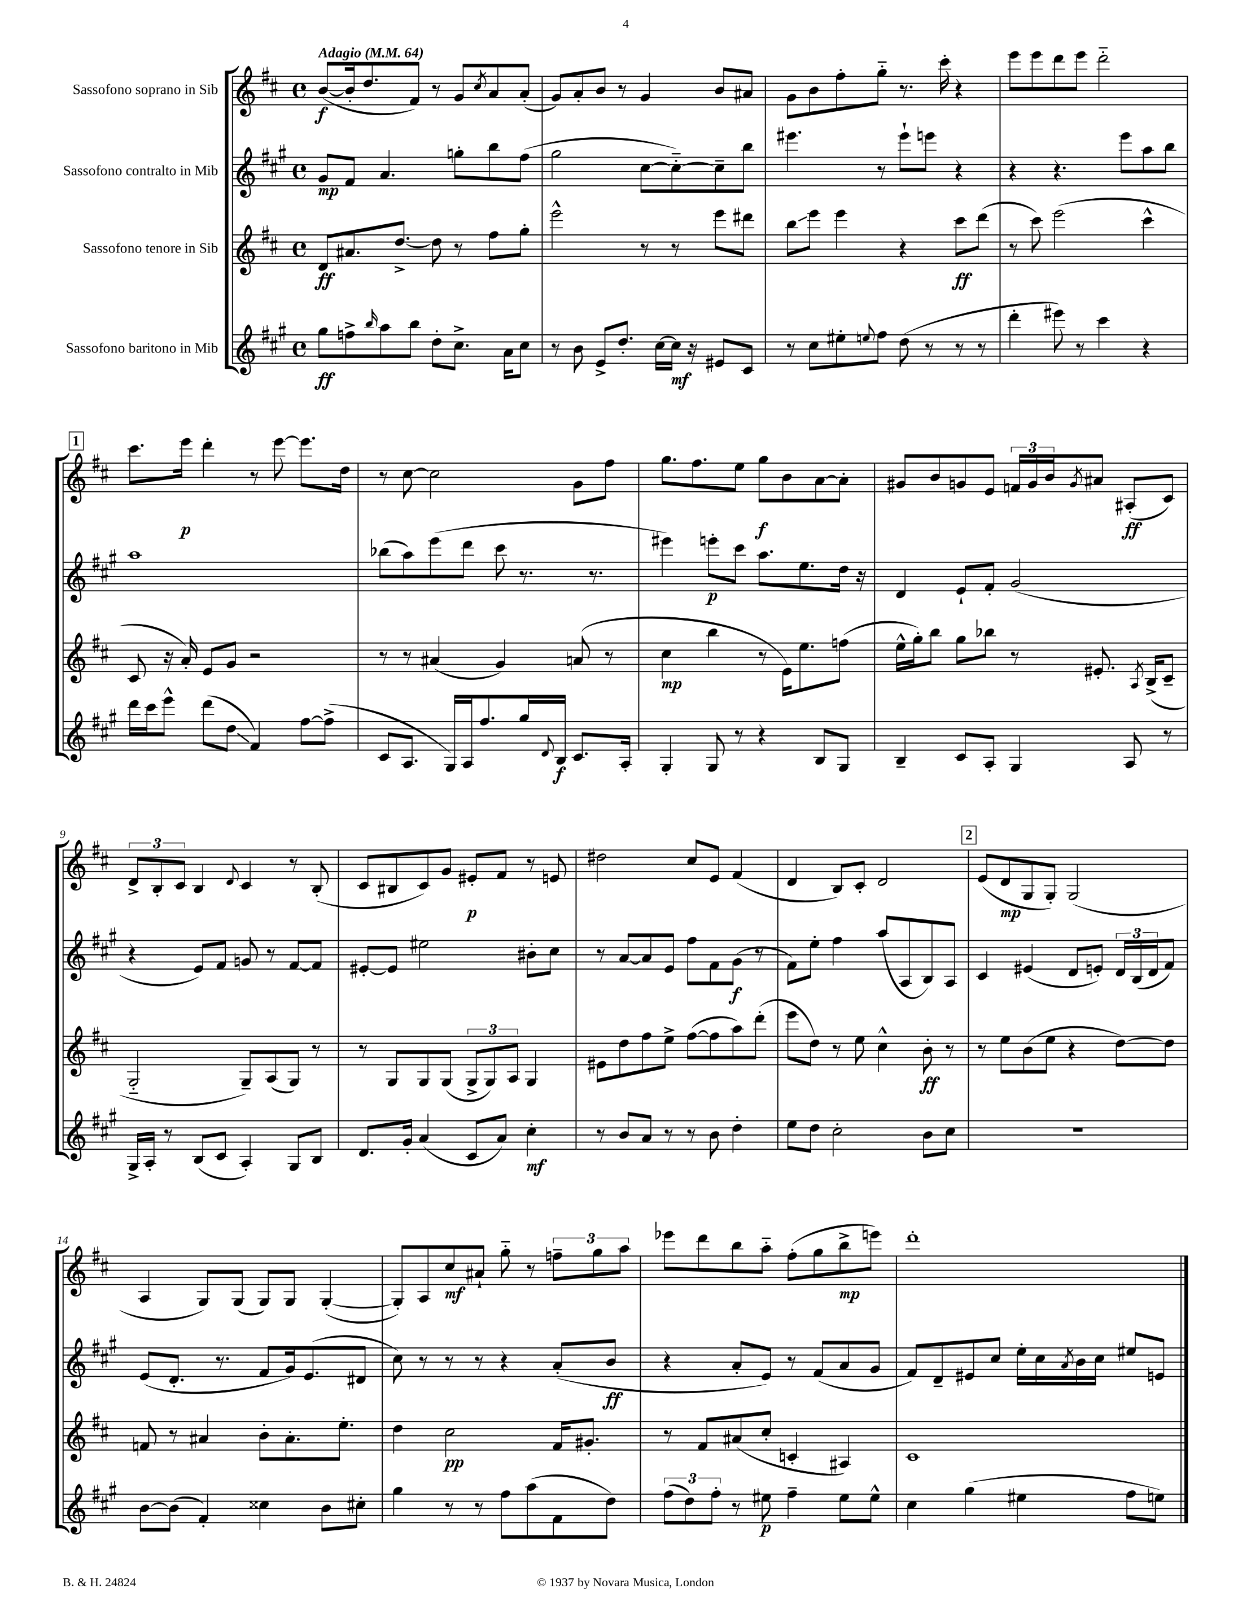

**kern	**kern	**kern	**kern
*staff4	*staff3	*staff2	*staff1
*clefG2	*clefG2	*clefG2	*clefG2
*k[f#c#g#]	*k[f#c#]	*k[f#c#g#]	*k[f#c#]
*M4/4	*M4/4	*M4/4	*M4/4
*met(c)	*met(c)	*met(c)	*met(c)
*MM64	*MM64	*MM64	*MM64
8gg#\L	8d/L	8g#/L	([8b/L
8ff^\	8.a#/	8f#/J	16b'/]k
.	.	.	8.dd/
16qqbb/	.	.	.
8aa\	.	4.a/	.
.	[8.dd^/J	.	.
8bb\J	.	.	8f#/J)
8dd'\L	8dd\]	.	8r
8.cc#^\J	8r	8gg'\L	8g/L
.	.	.	8qcc#/
.	8ff#\L	8bb\	8a/
16a\LK	.	.	.
8cc#\J	8gg'\J	(8ff#\J	(8a'/J
=	=	=	=
8r	2eee^^\	2gg#\	8g/L)
8b\	.	.	8a'/
8e^/L	.	.	8b/J
8.dd'/J	.	.	8r
.	8r	[8cc#\L	4g/
[16cc#\LL	.	.	.
16cc#\]JJ	8r	8cc#'~\_)	.
16r	.	.	.
8e#/L	8eee\L	8cc#~\]	8b/L
8c#/J	8ddd#\J	8bb\J	8a#/J
=	=	=	=
8r	8bb\L	4.eee#\	8g\L
8cc#\L	8eee\J	.	8b\
8ee#'\	4eee\	.	8ff#'\
8qqee/	.	.	.
8ff#\J	.	8r	8gg'~\J
(8dd\	4r	8eee#`\L	8.r
8r	.	8eee\J	.
.	.	.	16ccc#'\
8r	8ccc#\L	4r	4r
8r	(8ddd\J	.	.
=	=	=	=
4ddd'\	8r	4r	8eee\L
.	8ccc#\)	.	8eee\
8eee#\)	(2eee\	4.r	8ddd\
8r	.	.	8eee\J
4ccc#\	.	.	2ddd'~\
.	.	8eee\L	.
4r	4ccc#^^\	8aa\	.
.	.	8bb\J	.
=	=	=	=
16ddd\LL	8c#/	1aa	8.ccc#\L
16ccc#\J	.	.	.
8eee^^\J	16r	.	.
.	16a'/)	.	16eee\Jk
(8ddd\L	8e/L	.	4ddd'\
8dd\J	8g/J	.	.
4f#/)	2r	.	8r
.	.	.	[8eee\
[8ff#\L	.	.	8.eee\]L
(8ff#^\]J	.	.	.
.	.	.	16dd\Jk
=	=	=	=
8c#/L	8r	(8bb-\L	8r
8.A/J	8r	8aa\)	[8cc#\
.	(4a#/	(8eee\	2cc#\]
16G#/LL)	.	.	.
16A/J	.	8ddd\J	.
8.ff#/	.	.	.
.	4g/)	8ccc#\	.
16gg#/L	.	8.r	.
8qqd/	.	.	.
16B/JJ	.	.	.
8.c#/L	(8a/	.	8g\L
.	.	8.r	.
.	8r	.	8ff#\J
16A'/Jk	.	.	.
=	=	=	=
4G#'/	4cc#\	4eee#\)	8.gg\L
.	.	.	8.ff#\
8G#/	4bb\	8eee'\L	.
8r	.	8ccc#\J	8ee\J
4r	8r	8.aa\L	8gg\L
.	16e\LK)	.	8b\
.	8.ee\	8.ee\	.
8B/L	.	.	[8a\
8G#/J	(8ff\J	16dd\Jk	8a'\]J
.	.	16r	.
=	=	=	=
4B~/	16ee^^\LL	4d/	8g#/L
.	16gg'\J)	.	.
.	8bb\J	.	8b/
8c#/L	8gg\L	8e`/L	8g/
8A'/J	8bb-\J	8f#'/J	8e/J
4G#/	8r	(2g#/	24f/LL
.	.	.	24g/
.	.	.	24b/J
.	.	.	8qg/
.	8.e#'/	.	8a#/J
8A/	.	.	(8A#'/L
.	8qA/	.	.
.	(16B^/LK	.	.
8r	8c#~/J	.	8c#/J)
=	=	=	=
16G#^/LL	2G'~/	4r	12d^/L
16A'/JJ	.	.	.
.	.	.	12B'/
8r	.	.	.
.	.	.	12c#/J
(8B/L	.	8e/L)	4B/
8c#/J	.	8f#/J	.
.	.	.	8qqd/
4A'/)	8G~/L)	8g/	4c#/
.	(8A/	8r	.
8G#/L	8G/J)	[8f#/L	8r
8B/J	8r	8f#/]J	(8B'/
=	=	=	=
8.d/L	8r	[8e#'/L	8c#/L
.	8G/L	8e#/]J	8B#/
16g#'/Jk	.	.	.
(4a/	8G/	2ee#\	8c#/)
.	(8G/J	.	8g/J
8c#/L	12G^/L	.	8e#'/L
.	12G/)	.	.
8a/J)	.	.	8f#/J
.	12A/J	.	.
4cc#'\	4G/	8b#'\L	8r
.	.	8cc#\J	8e/
=	=	=	=
8r	8e#\L	8r	2dd#\
8b/L	8dd\	[8a/L	.
8a/J	8ff#\	8a/]	.
8r	8ee^\J	8e/J	.
8r	([8ff#\L	8ff#\L	8cc#/L
8b\	8ff#\]	8f#\	8e/J
4dd'\	8aa\)	(8g#\J	(4f#/
.	(8ddd'\J	8r	.
=	=	=	=
8ee\L	8eee\L	8f#\L)	4d/
8dd\J	8dd\J)	8ee'\J	.
2cc#'\	8r	4ff#\	8B/L)
.	8ee\	.	8c#'/J
.	4cc#^^\	(8aa/L	2d/
.	.	8A/	.
8b\L	8b'\	8B/)	.
8cc#\J	8r	8A/J	.
=	=	=	=
1r	8r	4c#/	(8e/L
.	8ee\L	.	8d/
.	(8b\	(4e#/	8G/
.	8ee\J	.	8G'/J)
.	4r	8d/L	(2G/
.	.	8e'/J)	.
.	[8dd\L)	24d/LL	.
.	.	(24B/	.
.	.	24d/J	.
.	8dd\]J	8f#/J)	.
=	=	=	=
[8b\L	8f/	(8e/L	4A/
(8b\]J	8r	8.d'/J	.
4f#'/)	4a#/	.	8G/L)
.	.	8.r	.
.	.	.	(8G/J
4cc##\	8b'\L	8f#/L	8G/L)
.	8.a#'\	16g#/k)	8G/J
.	.	(8.e/	.
8b\L	.	.	([4G'/
.	8.ee'\J	.	.
8cc#'\J	.	8d#/J	.
=	=	=	=
4gg#\	4dd\	8cc#\)	8G'/]L)
.	.	8r	8A/
8r	2cc#\	8r	8cc#/
8r	.	8r	8a#`/J
8ff#\L	.	4r	8gg'~\
(8aa\	.	.	8r
8f#\	16f#/LK	(8a'/L	12ff~\L
.	8.g#'/J	.	.
.	.	.	12gg\
8dd\J)	.	8b/J	.
.	.	.	12aa\J
=	=	=	=
(12ff#\L	8r	4r	8eee-\L
12dd\)	.	.	.
.	8f#/L	.	8ddd\
12ff#'\J	.	.	.
8r	(8a#/	8a'/L	8bb\
8ee#\	8cc#'/J	8e/J)	8aa'~\J
4ff#~\	4c'/	8r	(8ff#'\L
.	.	(8f#/L	8gg\
8ee#\L	4A#/)	8a/	8bb^\
8ee#^^\J	.	8g#/J	8eee\J)
=	=	=	=
4cc#\	1c#	8f#/L)	1ddd'
.	.	8d~/	.
(4gg#\	.	8e#/	.
.	.	8cc#/J	.
4ee#\	.	16ee'\LL	.
.	.	16cc#\	.
.	.	8qa/	.
.	.	16b\	.
.	.	16cc#\JJ	.
8ff#\L	.	8ee#/L	.
8ee\J)	.	8e/J	.
==	==	==	==
*-	*-	*-	*-
